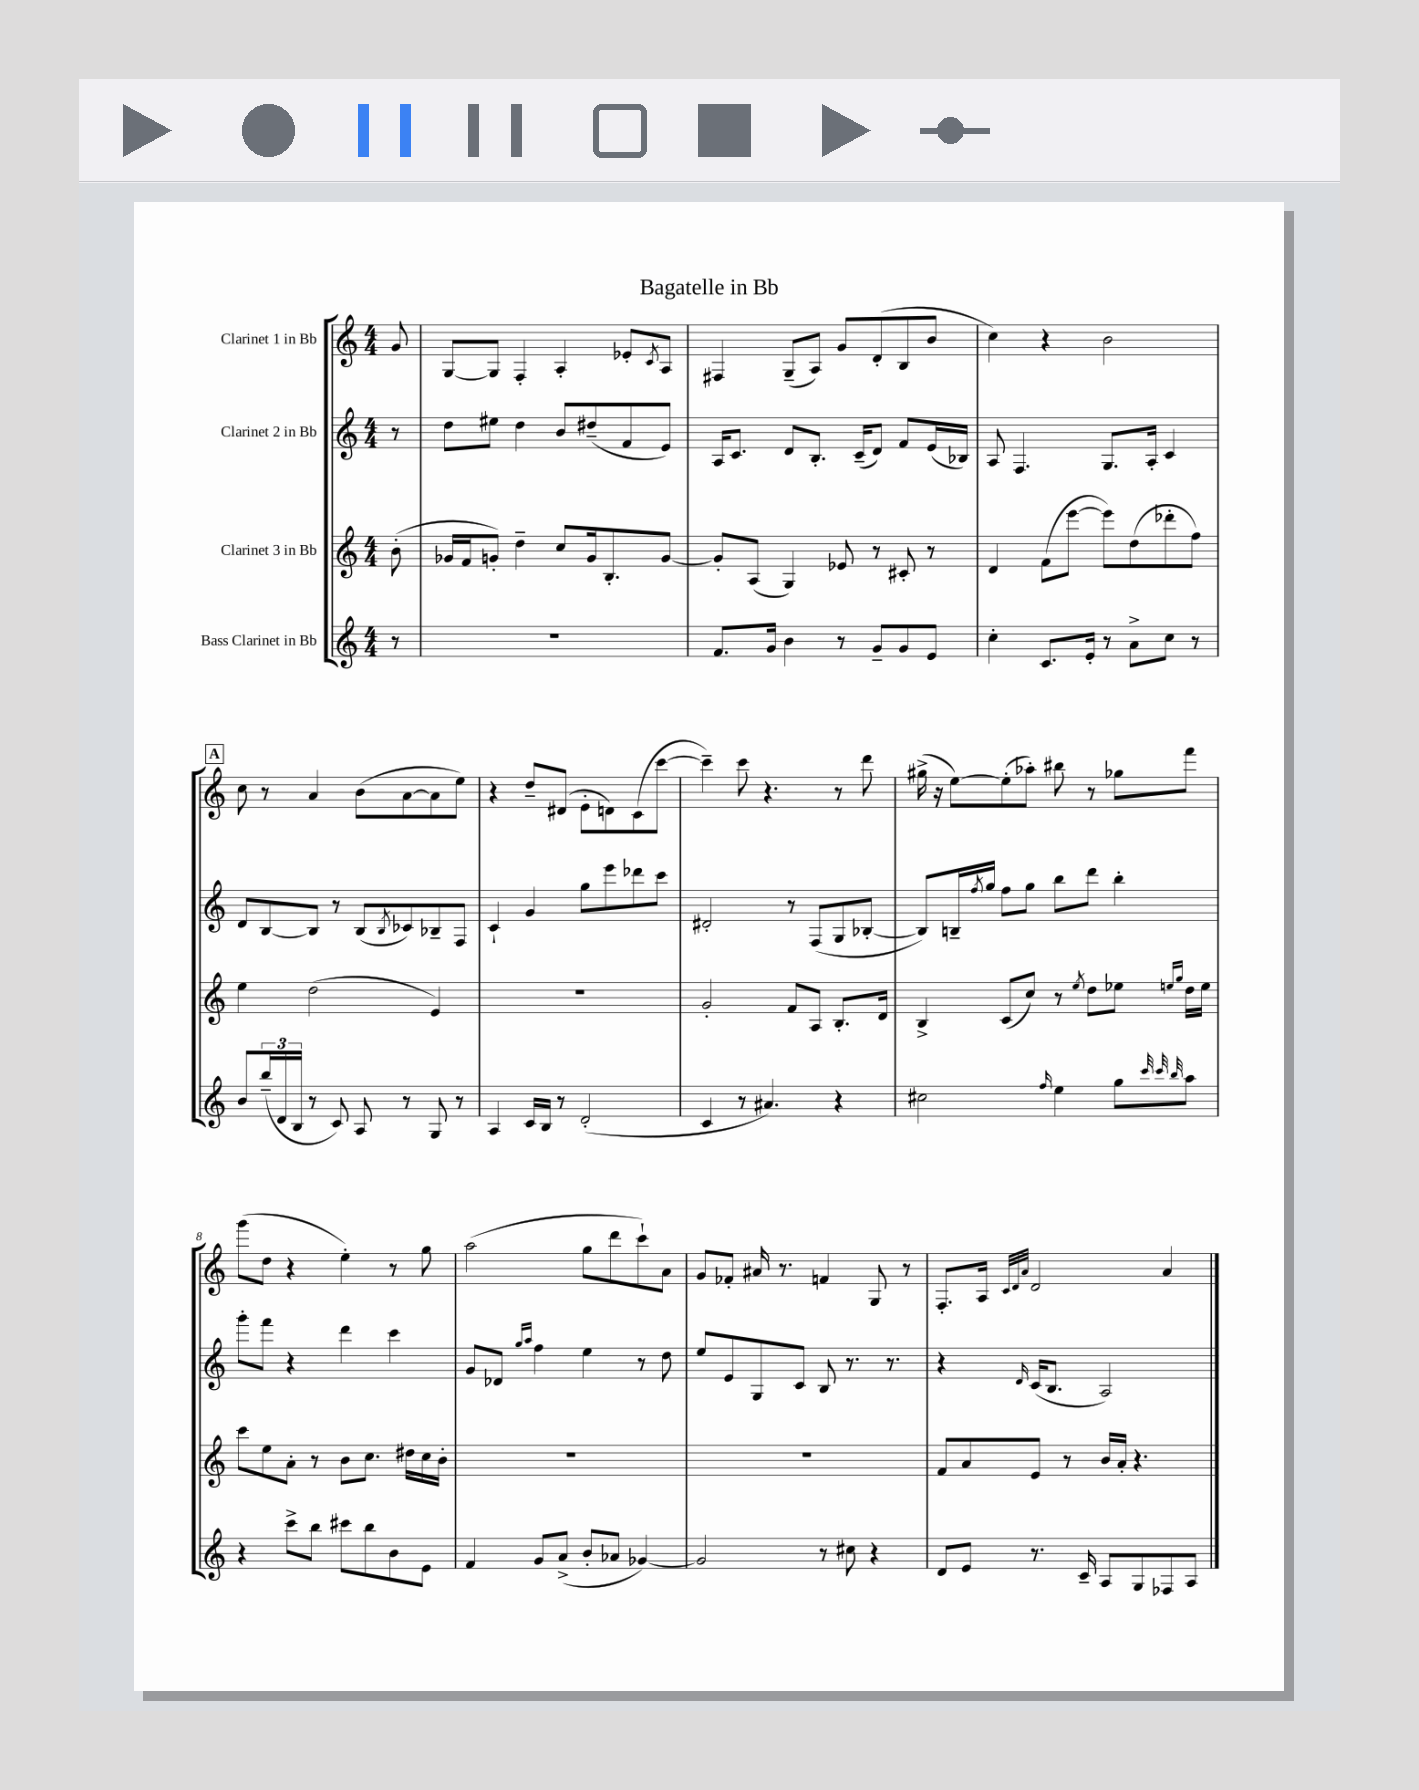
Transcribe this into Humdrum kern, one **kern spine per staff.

**kern	**kern	**kern	**kern
*part4	*part3	*part2	*part1
*staff4	*staff3	*staff2	*staff1
*I"Bass Clarinet in Bb	*I"Clarinet 3 in Bb	*I"Clarinet 2 in Bb	*I"Clarinet 1 in Bb
*clefG2	*clefG2	*clefG2	*clefG2
*k[]	*k[]	*k[]	*k[]
*M4/4	*M4/4	*M4/4	*M4/4
=	=	=	=
8r	(8b'\	8r	8g/
=1	=1	=1	=1
1r	16g-X/LL	8dd\L	[8G/L
.	16f/J	.	.
.	8gn'/J)	8ee#X\J	8G/J]
.	4dd~\	4dd\	4F'/
.	8cc/L	8b/L	4A'/
.	16g/k	(8dd#X~/	.
.	8.B'/	.	.
.	.	8f/	8e-X'/L
.	.	.	8qc/
.	[8g/J	8e/J)	8A/J
=2	=2	=2	=2
8.f/L	8g'/L]	16A/KL	4F#X/
.	.	8.c/J	.
.	(8A/J	.	.
16g/Jk	.	.	.
4b\	4G/)	8d/L	(8G~/L
.	.	8.B'/J	8A/J)
8r	8e-X/	.	8g/L
.	.	(16c~/KL	.
8g~/L	8r	8d/J)	(8d'/
8g/	8c#X'/	8f/L	8B/
8e/J	8r	(16e/L	8b/J
.	.	16B-X/JJ)	.
=3	=3	=3	=3
4cc'\	4d/	8A/	4cc\)
.	.	4.F/	.
8.c/L	(8f\L	.	4r
.	[8eee\J	.	.
16e'/Jk	.	.	.
8r	8eee\L])	8.G/L	2b\
8a^\L	(8dd\	.	.
.	.	16A'/Jk	.
8cc\J	8ddd-X'\	4c/	.
8r	8ff\J)	.	.
!!LO:LB:g=z
!!LO:REH:place=s1:t=A
=4	=4	=4	=4
8b/L	4ee\	8d/L	8cc\
(24bb~/L	.	[8B/	8r
24d/	.	.	.
24B/JJ	.	.	.
8r	(2dd\	8B/J]	4a/
8c/)	.	8r	.
8A/	.	(8B/L	(8b\L
.	.	8qB/	.
8r	.	8c-X/)	[8a\
8G/	4e/)	8B-X~/	8a\]
8r	.	8F/J	8ee\J)
=5	=5	=5	=5
4A/	1r	4c`/	4r
16c/LL	.	4g/	8dd~/L
16B/JJ	.	.	.
8r	.	.	(8d#X/J
(2d'/	.	8gg\L	8e'\L
.	.	8eee\	8dn\)
.	.	8ddd-X\	(8c\
.	.	8ccc\J	[8ccc\J
=6	=6	=6	=6
4c/	2g'/	2d#X'/	4ccc~\])
8r	.	.	8ccc\
4.a#X/)	.	.	4.r
.	8f/L	8r	.
.	8A/J	(8F/L	.
4r	8.B'/L	8G/	8r
.	.	[8B-X'/J	8ddd\
.	16d/Jk	.	.
=7	=7	=7	=7
2cc#X\	4B^/	8B-/L])	(16gg#X^\
.	.	.	16r
.	.	16Bn~/L	[8ee\L)
.	.	8qff/	.
.	.	16gg/JJ	.
.	(8c/L	8ff\L	(8ee'\]
.	8cc/J)	8gg\J	8aa-X'\J)
16qqff/	.	.	.
4ee\	8r	8bb\L	8bb#X\
.	8qee/	.	.
.	8dd\L	8ddd\J	8r
8gg\L	8ee-X\J	4bb'\	8gg-X\L
32qqccc/	.	.	.
32qqccc/	16qqeen/LL	.	.
32qqbb/	16qqgg/JJ	.	.
8aa\J	16dd\LL	.	8fff\J
.	16ee\JJ	.	.
!!LO:LB:g=z
=8	=8	=8	=8
4r	8ccc\L	8ggg'\L	(8ggg\L
.	8ee\	8fff\J	8dd\J
8ccc^\L	8a'\J	4r	4r
8bb\J	8r	.	.
8ccc#X\L	8b\L	4ddd\	4ee'\)
8bb\	8.cc\J	.	.
8b\	.	4ccc\	8r
.	16dd#X\LL	.	.
8e\J	16cc\	.	8gg\
.	16b'\JJ	.	.
=9	=9	=9	=9
4f/	1r	8g/L	(2aa\
.	.	8d-X/J	.
.	.	16qqgg/LL	.
.	.	16qqaa/JJ	.
8g/L	.	4ff\	.
(8a^/J	.	.	.
8b'/L	.	4ee\	8gg\L
8a-X/J	.	.	8ddd\
[4g-X/)	.	8r	8ccc`\)
.	.	8dd\	8a\J
=10	=10	=10	=10
2g-/]	1r	8ee/L	8g/L
.	.	8e/	8f-X'/J
.	.	8G/	16a#X/
.	.	.	8.r
.	.	8c/J	.
8r	.	8B/	4fn/
8cc#X\	.	8.r	.
4r	.	.	8G/
.	.	8.r	.
.	.	.	8r
=11	=11	=11	=11
8d/L	8f/L	4r	8.F'/L
8e/J	8a/	.	.
.	.	.	16A/Jk
.	.	.	32qqc/LLL
.	.	.	32qqd/
.	.	16qqd/	32qqa/JJJ
8.r	8e/J	(16c/KL	2d/
.	.	8.B/J	.
.	8r	.	.
16c~/	.	.	.
8A/L	16b/LL	2A/)	.
.	16a'/JJ	.	.
8G/	4.r	.	.
8F-X/	.	.	4a/
8A/J	.	.	.
==	==	==	==
*-	*-	*-	*-
